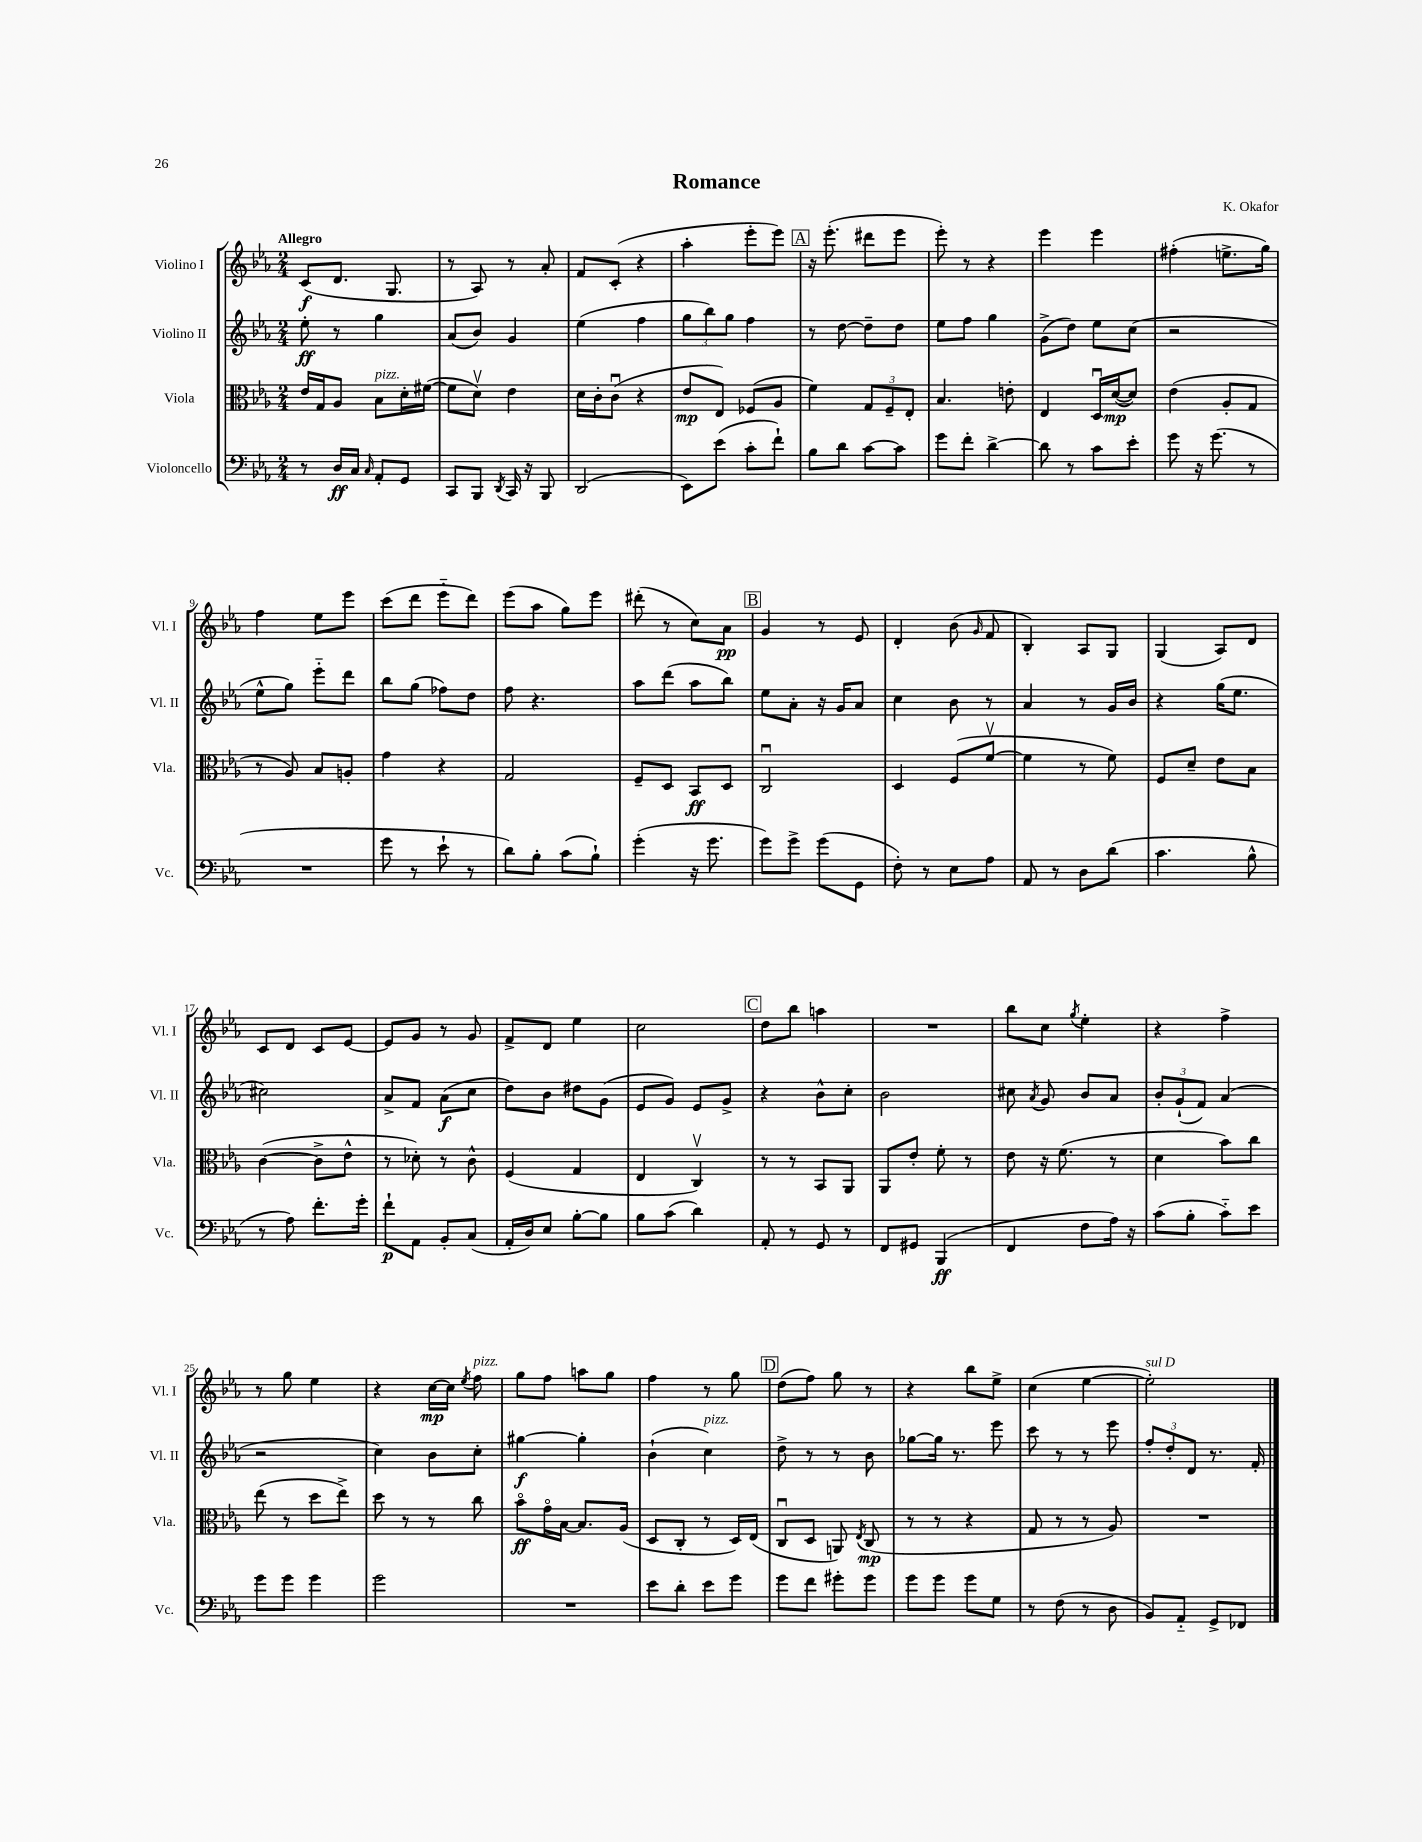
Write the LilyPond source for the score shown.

\header { title = "Romance" composer = "K. Okafor" }
<<
\new StaffGroup <<
\new Staff = "s0" \with { instrumentName = "Violino I" shortInstrumentName = "Vl. I" } {
    \clef treble \key ees \major \numericTimeSignature \time 2/4 \tempo "Allegro"
    \autoBeamOff c'8[\f( d'8.] g8. |
    r8 aes8) r8 aes'8-. |
    f'8[ c'8]-.( r4 |
    aes''4-. ees'''8[-. ees'''8]) |
    \mark \markup { \box "A" } r16 ees'''8.-.( dis'''8[ ees'''8] |
    ees'''8-.) r8 r4 |
    ees'''4 ees'''4 |
    fis''4-.( e''8.[-> g''16]) |
    f''4 ees''8[ ees'''8] |
    c'''8[( d'''8] ees'''8[-_ d'''8]) |
    ees'''8[( aes''8] g''8[) ees'''8] |
    dis'''8-.( r8 c''8[) aes'8]\pp |
    \mark \markup { \box "B" } g'4 r8 ees'8 |
    d'4-. bes'8( \grace { g'16 } f'8 |
    bes4-.) aes8[ g8] |
    g4( aes8[) d'8] |
    c'8[ d'8] c'8[ ees'8]~ |
    ees'8[ g'8] r8 g'8 |
    f'8[-> d'8] ees''4 |
    c''2 |
    \mark \markup { \box "C" } d''8[ bes''8] a''4 |
    R2 |
    bes''8[ c''8] \acciaccatura { g''8 } ees''4-. |
    r4 f''4-> |
    r8 g''8 ees''4 |
    r4 c''16[~\mp c''16] \acciaccatura { ees''8 } f''8^\markup { \italic "pizz." } |
    g''8[ f''8] a''8[ g''8] |
    f''4 r8 g''8 |
    \mark \markup { \box "D" } d''8[( f''8]) g''8 r8 |
    r4 bes''8[ ees''8]-> |
    c''4( ees''4~ |
    ees''2-.^\markup { \italic "sul D" }) \bar "|." |
}
\new Staff = "s1" \with { instrumentName = "Violino II" shortInstrumentName = "Vl. II" } {
    \clef treble \key ees \major \numericTimeSignature \time 2/4
    \autoBeamOff ees''8-.\ff r8 g''4 |
    aes'8[( bes'8]) g'4 |
    ees''4( f''4 |
    \tuplet 3/2 { g''8[ bes''8) g''8] } f''4 |
    \mark \markup { \box "A" } r8 d''8~ d''8[-- d''8] |
    ees''8[ f''8] g''4 |
    g'8[->( d''8]) ees''8[ c''8]( |
    r2 |
    ees''8[-^ g''8]) ees'''8[-_ d'''8] |
    bes''8[ g''8]( fes''8[) d''8] |
    f''8 r4. |
    aes''8[ d'''8]( aes''8[ bes''8]) |
    \mark \markup { \box "B" } ees''8[ aes'8]-. r16 g'16[ aes'8] |
    c''4 bes'8 r8 |
    aes'4 r8 g'16[ bes'16] |
    r4 g''16[( ees''8.] |
    cis''2) |
    aes'8[-> f'8] aes'8[\f( c''8] |
    d''8[) bes'8] dis''8[ g'8]( |
    ees'8[ g'8]) ees'8[ g'8]-> |
    \mark \markup { \box "C" } r4 bes'8[-^ c''8]-. |
    bes'2 |
    cis''8 \acciaccatura { aes'8 } g'8 bes'8[ aes'8] |
    \tuplet 3/2 { bes'8[-. g'8-!( f'8]) } aes'4( |
    r2 |
    c''4) bes'8[ c''8]-. |
    gis''4~\f gis''4-. |
    bes'4-!( c''4^\markup { \italic "pizz." }) |
    \mark \markup { \box "D" } d''8-> r8 r8 bes'8 |
    ges''8[~ ges''16] r8. ees'''8 |
    c'''8 r8 r8 ees'''8 |
    \tuplet 3/2 { f''8[-. d''8-. d'8] } r8. f'16-. \bar "|." |
}
\new Staff = "s2" \with { instrumentName = "Viola" shortInstrumentName = "Vla." } {
    \clef alto \key ees \major \numericTimeSignature \time 2/4
    \autoBeamOff ees'16[ g16 aes8] bes8[^\markup { \italic "pizz." } d'16-. fis'16]~( |
    fis'8[ d'8]\upbow) ees'4 |
    d'16[ c'16-. c'8]\downbow( r4 |
    ees'8[\mp ees8]) fes8[( aes8] |
    \mark \markup { \box "A" } f'4) \tuplet 3/2 { g8[ f8-- ees8]-. } |
    bes4. e'8-. |
    ees4 d16[\downbow d'16~\mp( d'8]) |
    ees'4( aes8[-. g8] |
    r8 aes8) bes8[ a8]-. |
    g'4 r4 |
    g2 |
    f8[-- d8] bes,8[\ff d8] |
    \mark \markup { \box "B" } c2\downbow |
    d4 f8[( f'8]~\upbow |
    f'4 r8 f'8) |
    f8[ d'8]-- ees'8[ bes8] |
    c'4~( c'8[-> ees'8]-^ |
    r8 des'8-.) r8 c'8-^ |
    f4( g4 |
    ees4 c4\upbow) |
    \mark \markup { \box "C" } r8 r8 bes,8[ aes,8] |
    aes,8[ ees'8]-. f'8-. r8 |
    ees'8 r16 f'8.( r8 |
    d'4 bes'8[) c''8] |
    ees''8( r8 d''8[ ees''8]->) |
    d''8 r8 r8 c''8 |
    bes'8[\flageolet\ff g'16\flageolet bes16]~ bes8.[ aes16]( |
    d8[ c8]-. r8 d16[) ees16]( |
    \mark \markup { \box "D" } c8[\downbow d8] a,8) \acciaccatura { ees8 } c8\mp( |
    r8 r8 r4 |
    g8 r8 r8 aes8) |
    R2 \bar "|." |
}
\new Staff = "s3" \with { instrumentName = "Violoncello" shortInstrumentName = "Vc." } {
    \clef bass \key ees \major \numericTimeSignature \time 2/4
    \autoBeamOff r8 d16[\ff c16] \grace { c16 } aes,8[-. g,8] |
    c,8[ bes,,8] \acciaccatura { d,8 } c,16 r16 bes,,8 |
    d,2( |
    ees,8[) ees'8]( c'8[-. f'8]-!) |
    \mark \markup { \box "A" } bes8[ d'8] c'8[~ c'8] |
    g'8[ f'8]-. d'4~-> |
    d'8 r8 c'8[ ees'8]-. |
    g'8 r16 g'8.( r8 |
    R2 |
    g'8 r8 ees'8-! r8 |
    d'8[) bes8]-. c'8[( bes8]-!) |
    g'4-.( r16 g'8. |
    \mark \markup { \box "B" } g'8[) g'8]-> g'8[( g,8] |
    f8-.) r8 ees8[ aes8] |
    aes,8 r8 d8[ d'8]( |
    c'4. bes8-^ |
    r8 aes8) f'8.[-. g'16]-. |
    f'8[-!\p aes,8] bes,8[-. c8]( |
    aes,16[-. d16) ees8] bes8[~-. bes8] |
    bes8[ c'8]( d'4) |
    \mark \markup { \box "C" } aes,8-. r8 g,8 r8 |
    f,8[ gis,8] bes,,4\ff( |
    f,4 f8[ aes16]) r16 |
    c'8[( bes8]-. c'8[-_) ees'8] |
    g'8[ g'8] g'4 |
    g'2 |
    R2 |
    ees'8[ d'8]-. ees'8[ g'8] |
    \mark \markup { \box "D" } g'8[ f'8] gis'8[-. gis'8] |
    g'8[ g'8] g'8[ g8] |
    r8 f8( r8 d8 |
    bes,8[) aes,8]-_ g,8[-> fes,8] \bar "|." |
}
>>
>>
